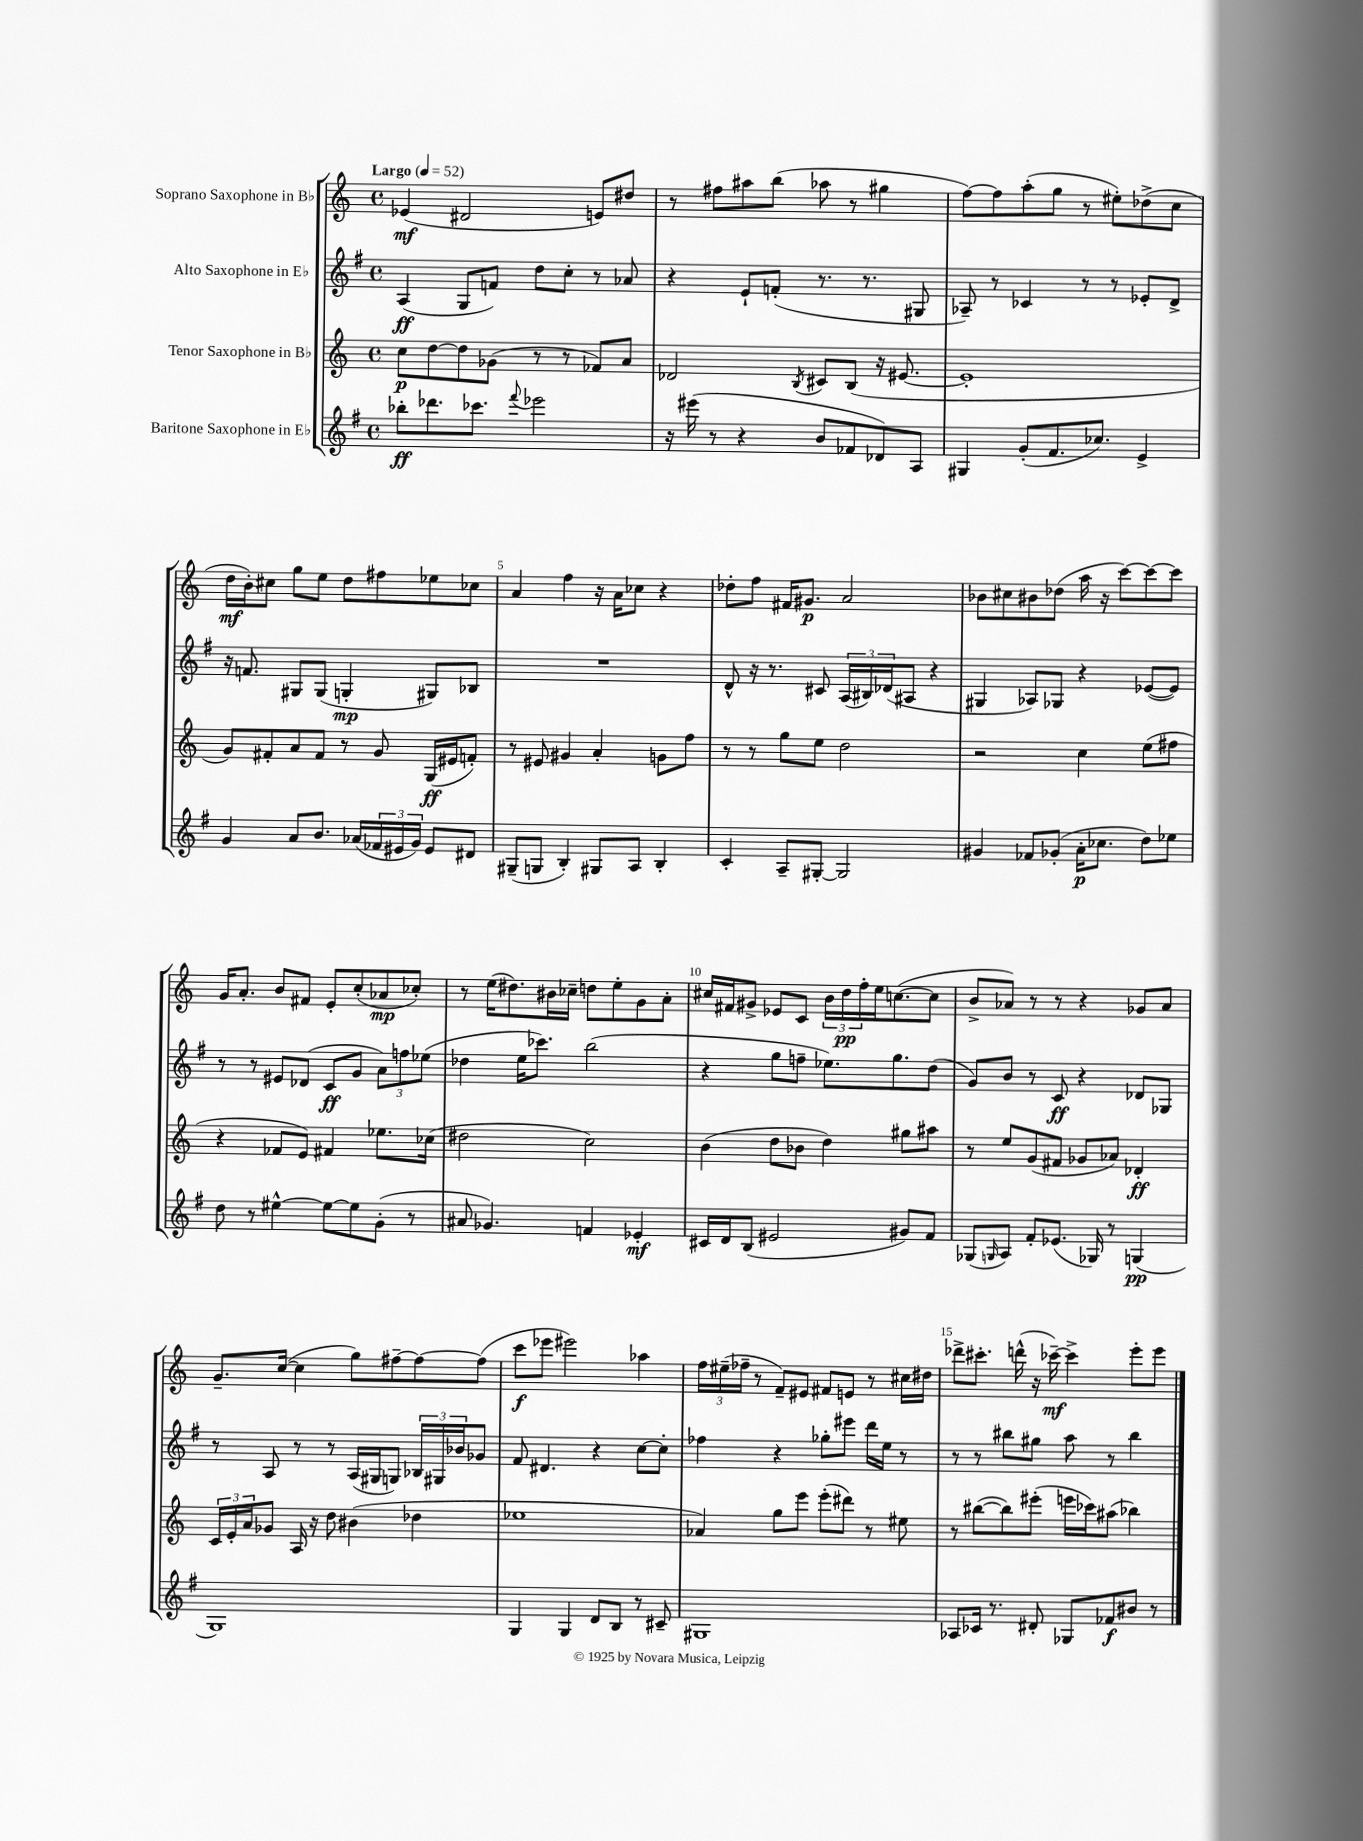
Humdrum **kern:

**kern	**dynam	**kern	**dynam	**kern	**dynam	**kern	**dynam
*part4	*part4	*part3	*part3	*part2	*part2	*part1	*part1
*staff4	*staff4	*staff3	*staff3	*staff2	*staff2	*staff1	*staff1
*I"Baritone Saxophone in E♭	*	*I"Tenor Saxophone in B♭	*	*I"Alto Saxophone in E♭	*	*I"Soprano Saxophone in B♭	*
*clefG2	*	*clefG2	*	*clefG2	*	*clefG2	*
*k[f#]	*	*k[]	*	*k[f#]	*	*k[]	*
*M4/4	*	*M4/4	*	*M4/4	*	*M4/4	*
*met(c)	*	*met(c)	*	*met(c)	*	*met(c)	*
*MM52	*	*MM52	*	*MM52	*	*MM52	*
=1	=1	=1	=1	=1	=1	=1	=1
!	!	!	!	!	!	!LO:TX:a:B:t=Largo	!
8bb-X'\L	ff	8cc\L	p	(4A/	ff	(4e-X/	mf
8.ddd-X\	.	[8dd\	.	.	.	.	.
.	.	8dd\]	.	8G/L	.	2d#X/	.
8.ccc-X\J	.	.	.	.	.	.	.
.	.	(8g-X\J	.	8fn/J)	.	.	.
8qqfff#/	.	.	.	.	.	.	.
2eee-X\	.	8r	.	8dd\L	.	.	.
.	.	8r	.	8cc'\J	.	.	.
.	.	8f-X/L)	.	8r	.	8en/L)	.
.	.	8a/J	.	8a-X/	.	8dd#X/J	.
=2	=2	=2	=2	=2	=2	=2	=2
16r	.	2d-X/	.	4r	.	8r	.
(16eee#X\	.	.	.	.	.	.	.
8r	.	.	.	.	.	8ff#X\L	.
4r	.	.	.	8e`/L	.	8aa#X\	.
.	.	.	.	(8fn'/J	.	(8bb\J	.
.	.	8qB/	.	.	.	.	.
8b/L	.	8c#X/L	.	8.r	.	8aa-X\	.
8f-X/	.	(8B/J	.	.	.	8r	.
.	.	.	.	8.r	.	.	.
8d-X/)	.	16r	.	.	.	4gg#X\	.
.	.	[8.e#X/	.	.	.	.	.
8A/J	.	.	.	8G#X/	.	.	.
=3	=3	=3	=3	=3	=3	=3	=3
4G#X/	.	1e#']	.	8A-X~/)	.	[8ff\L)	.
.	.	.	.	8r	.	8ff\]	.
(8g'/L	.	.	.	4c-X/	.	(8aa'\	.
8.f#/	.	.	.	.	.	8gg\J	.
.	.	.	.	8r	.	8r	.
8.cc-X/J)	.	.	.	.	.	.	.
.	.	.	.	8r	.	8ee#X'\L)	.
4e^/	.	.	.	8e-X'/L	.	(8dd-X^\	.
.	.	.	.	8d^/J	.	8cc\J	.
!!LO:LB:g=z
=4	=4	=4	=4	=4	=4	=4	=4
4g/	.	8g/L)	.	16r	.	16dd\LL	mf
.	.	.	.	8.fn/	.	16b'\J)	.
.	.	8f#X'/	.	.	.	8cc#X\J	.
8a/L	.	8a/	.	8G#X/L	.	8gg\L	.
8.b/J	.	8f#/J	.	(8G#/J	.	8ee\J	.
.	.	8r	.	4Gn'/	mp	8dd\L	.
(16a-X/LL	.	.	.	.	.	.	.
24f-X/	.	8g/	.	.	.	8ff#X\	.
24e#X/	.	.	.	.	.	.	.
24g/JJ)	.	.	.	.	.	.	.
8e#/L	.	(16G/LL	ff	8G#X/L)	.	8ee-X\	.
.	.	16e#X/J	.	.	.	.	.
8d#X/J	.	8fn'/J)	.	8B-X/J	.	8cc-X\J	.
=5	=5	=5	=5	=5	=5	=5	=5
(8G#X~/L	.	8r	.	1r	.	4a/	.
8Gn/J	.	8e#X/	.	.	.	.	.
4B'/)	.	4g#X/	.	.	.	4ff\	.
8G#X/L	.	4a'/	.	.	.	16r	.
.	.	.	.	.	.	16a\KL	.
8A/J	.	.	.	.	.	8cc-X\J	.
4B'/	.	8gn\L	.	.	.	4r	.
.	.	8ff\J	.	.	.	.	.
=6	=6	=6	=6	=6	=6	=6	=6
4c'/	.	8r	.	8d^^/	.	8dd-X'\L	.
.	.	8r	.	16r	.	8ff\J	.
.	.	.	.	8.r	.	.	.
8A~/L	.	8gg\L	.	.	.	16f#X/KL	.
.	.	.	.	.	.	8.g#X/J	p
[8G#X'/J	.	8ee\J	.	8c#X/	.	.	.
2G#/]	.	2dd\	.	(24A/LL	.	2a/	.
.	.	.	.	24B#X/)	.	.	.
.	.	.	.	(24d-X/J	.	.	.
.	.	.	.	8A#X/J	.	.	.
.	.	.	.	4r	.	.	.
=7	=7	=7	=7	=7	=7	=7	=7
4g#X/	.	2r	.	4G#X/	.	8b-X\L	.
.	.	.	.	.	.	8cc#X\	.
8f-X/L	.	.	.	8A-X/L)	.	8b#X\	.
(8g-X'/J	.	.	.	8G-X/J	.	(8dd-X\J	.
16a'\KL	p	4cc\	.	4r	.	16aa\	.
8.cc-X\J	.	.	.	.	.	16r	.
.	.	.	.	.	.	[8ccc\L)	.
8dd\L)	.	(8ee\L	.	([8e-X/L	.	8ccc\_	.
8ee-X\J	.	8ff#X\J	.	8e-/J])	.	8ccc\J]	.
!!LO:LB:g=z
=8	=8	=8	=8	=8	=8	=8	=8
8dd\	.	4r	.	8r	.	16g/KL	.
.	.	.	.	.	.	8.a'/J	.
8r	.	.	.	8r	.	.	.
[4ee#X^^\	.	8f-X/L	.	8e#X/L	.	8b/L	.
.	.	8e/J)	.	(8d-X/J	.	8f#X/J	.
8ee#\L_	.	4f#X/	.	8c/L	ff	8e'/L	.
8ee#\]	.	.	.	8g/J	.	(8cc'/	.
(8g'\J	.	8.ee-X\L	.	12a\L)	.	8a-X/	mp
.	.	.	.	12ffn\	.	.	.
8r	.	.	.	.	.	8cc-X'/J)	.
.	.	.	.	(12ee-X\J	.	.	.
.	.	(16cc-X\Jk	.	.	.	.	.
=9	=9	=9	=9	=9	=9	=9	=9
8a#X/	.	2dd#X\	.	4dd-X\	.	8r	.
4.g-X/)	.	.	.	.	.	(16ee\KL	.
.	.	.	.	.	.	8.dd#X\)	.
.	.	.	.	16ee\KL	.	.	.
.	.	.	.	8.ccc-X\J)	.	.	.
.	.	.	.	.	.	16b#X\L	.
.	.	.	.	.	.	16cc-X~\JJ	.
4fn/	.	2cc\)	.	(2bb\	.	8ddn\L	.
.	.	.	.	.	.	8ee'\	.
4e-X'/	mf	.	.	.	.	8g\	.
.	.	.	.	.	.	8a'\J	.
=10	=10	=10	=10	=10	=10	=10	=10
16c#X/LL	.	(4b\	.	4r	.	16cc#X/LL	.
16d/J	.	.	.	.	.	16f#X/J	.
(8B/J	.	.	.	.	.	8g#X^/J	.
2e#X/	.	8dd\L	.	8gg\L	.	8e-X/L	.
.	.	8b-X\J	.	8ffn~\J	.	8c/J	.
.	.	4dd\)	.	8.ee-X\L)	.	24b\LL	.
.	.	.	.	.	.	24dd\	pp
.	.	.	.	.	.	24ff'\	.
.	.	.	.	.	.	16ee\J	.
.	.	.	.	8.gg\	.	([8.ccn\	.
8g#X/L)	.	8gg#X\L	.	.	.	.	.
8f#/J	.	8aa#X\J	.	(8dd\J	.	8cc\J]	.
=11	=11	=11	=11	=11	=11	=11	=11
(8G-X/L	.	8r	.	8g/L)	.	8b^/L	.
16qqGn/	.	.	.	.	.	.	.
8A/J)	.	8ee/L	.	8b/J	.	8a-X/J)	.
8f#'/L	.	(8g/	.	8r	.	8r	.
(8.e-X/J	.	8f#X/J	.	8c/	ff	8r	.
.	.	8g-X/L	.	4r	.	4r	.
16G-X/)	.	.	.	.	.	.	.
8r	.	8a-X/J)	.	.	.	.	.
(4Gn/	pp	4d-X'/	ff	8d-X/L	.	8g-X/L	.
.	.	.	.	8G-X/J	.	8a-/J	.
!!LO:LB:g=z
=12	=12	=12	=12	=12	=12	=12	=12
1G)	.	24c/LL	.	8r	.	8.g~/L	.
.	.	24e'/	.	.	.	.	.
.	.	24a/J	.	.	.	.	.
.	.	8g-X/J	.	8A/	.	.	.
.	.	.	.	.	.	([16cc/Jk	.
.	.	16A/	.	8r	.	4cc\]	.
.	.	16r	.	.	.	.	.
.	.	8dd\	.	8r	.	.	.
.	.	(4b#X\	.	(16A/LL	.	8gg\L)	.
.	.	.	.	16G#X/J	.	.	.
.	.	.	.	8Gn/J)	.	[8ff#X~\	.
.	.	4dd-X\	.	24B-X/LL	.	8ff#\_	.
.	.	.	.	24G#X/	.	.	.
.	.	.	.	24b-X/J	.	.	.
.	.	.	.	8g-X/J	.	(8ff#\J]	.
=13	=13	=13	=13	=13	=13	=13	=13
4G/	.	1ee-X	.	8f#/	.	8ccc\L	f
.	.	.	.	4.d#X/	.	8eee-X\J	.
4G/	.	.	.	.	.	2eee#X\)	.
8d/L	.	.	.	4r	.	.	.
8B/J	.	.	.	.	.	.	.
8r	.	.	.	[8cc\L	.	4aa-X\	.
8c#X~/	.	.	.	8cc'\J]	.	.	.
=14	=14	=14	=14	=14	=14	=14	=14
1G#X	.	4a-X/)	.	4ff-X\	.	24ff\LL	.
.	.	.	.	.	.	(24ee#X~\	.
.	.	.	.	.	.	24ff-X~\JJ	.
.	.	.	.	.	.	8r	.
.	.	8gg\L	.	4r	.	8f~/L)	.
.	.	8eee\J	.	.	.	8e#X/J	.
.	.	(8eee'\L	.	8gg-X'\L	.	8f#X/L	.
.	.	8ddd#X\J)	.	8eee#X\J	.	8en/J	.
.	.	8r	.	16ddd\LL	.	8r	.
.	.	.	.	16ee\JJ	.	.	.
.	.	8ee#X\	.	8r	.	16cc#X\LL	.
.	.	.	.	.	.	16dd#X\JJ	.
=15	=15	=15	=15	=15	=15	=15	=15
8A-X/L	.	8r	.	8r	.	8ddd-X^\L	.
16c-X/Jk	.	([8bb#X\L	.	8r	.	8.ccc#X'\J	.
8.r	.	.	.	.	.	.	.
.	.	8bb#\])	.	8bb#X\L	.	.	.
.	.	.	.	.	.	(16dddn^^\	.
8d#X'/	.	(8eee#X'\J	.	8gg#X\J	.	16r	.
.	.	.	.	.	.	[16ccc-X~\)	mf
8G-X/L	.	16eeen\LL	.	8aa\	.	4ccc-^\]	.
.	.	16ccc-X\J)	.	.	.	.	.
8f-X/	f	(8aa#X\J	.	8r	.	.	.
8b#X/J	.	4bb-X\)	.	4bb#\	.	8eee'\L	.
8r	.	.	.	.	.	8eee\J	.
==	==	==	==	==	==	==	==
*-	*-	*-	*-	*-	*-	*-	*-
